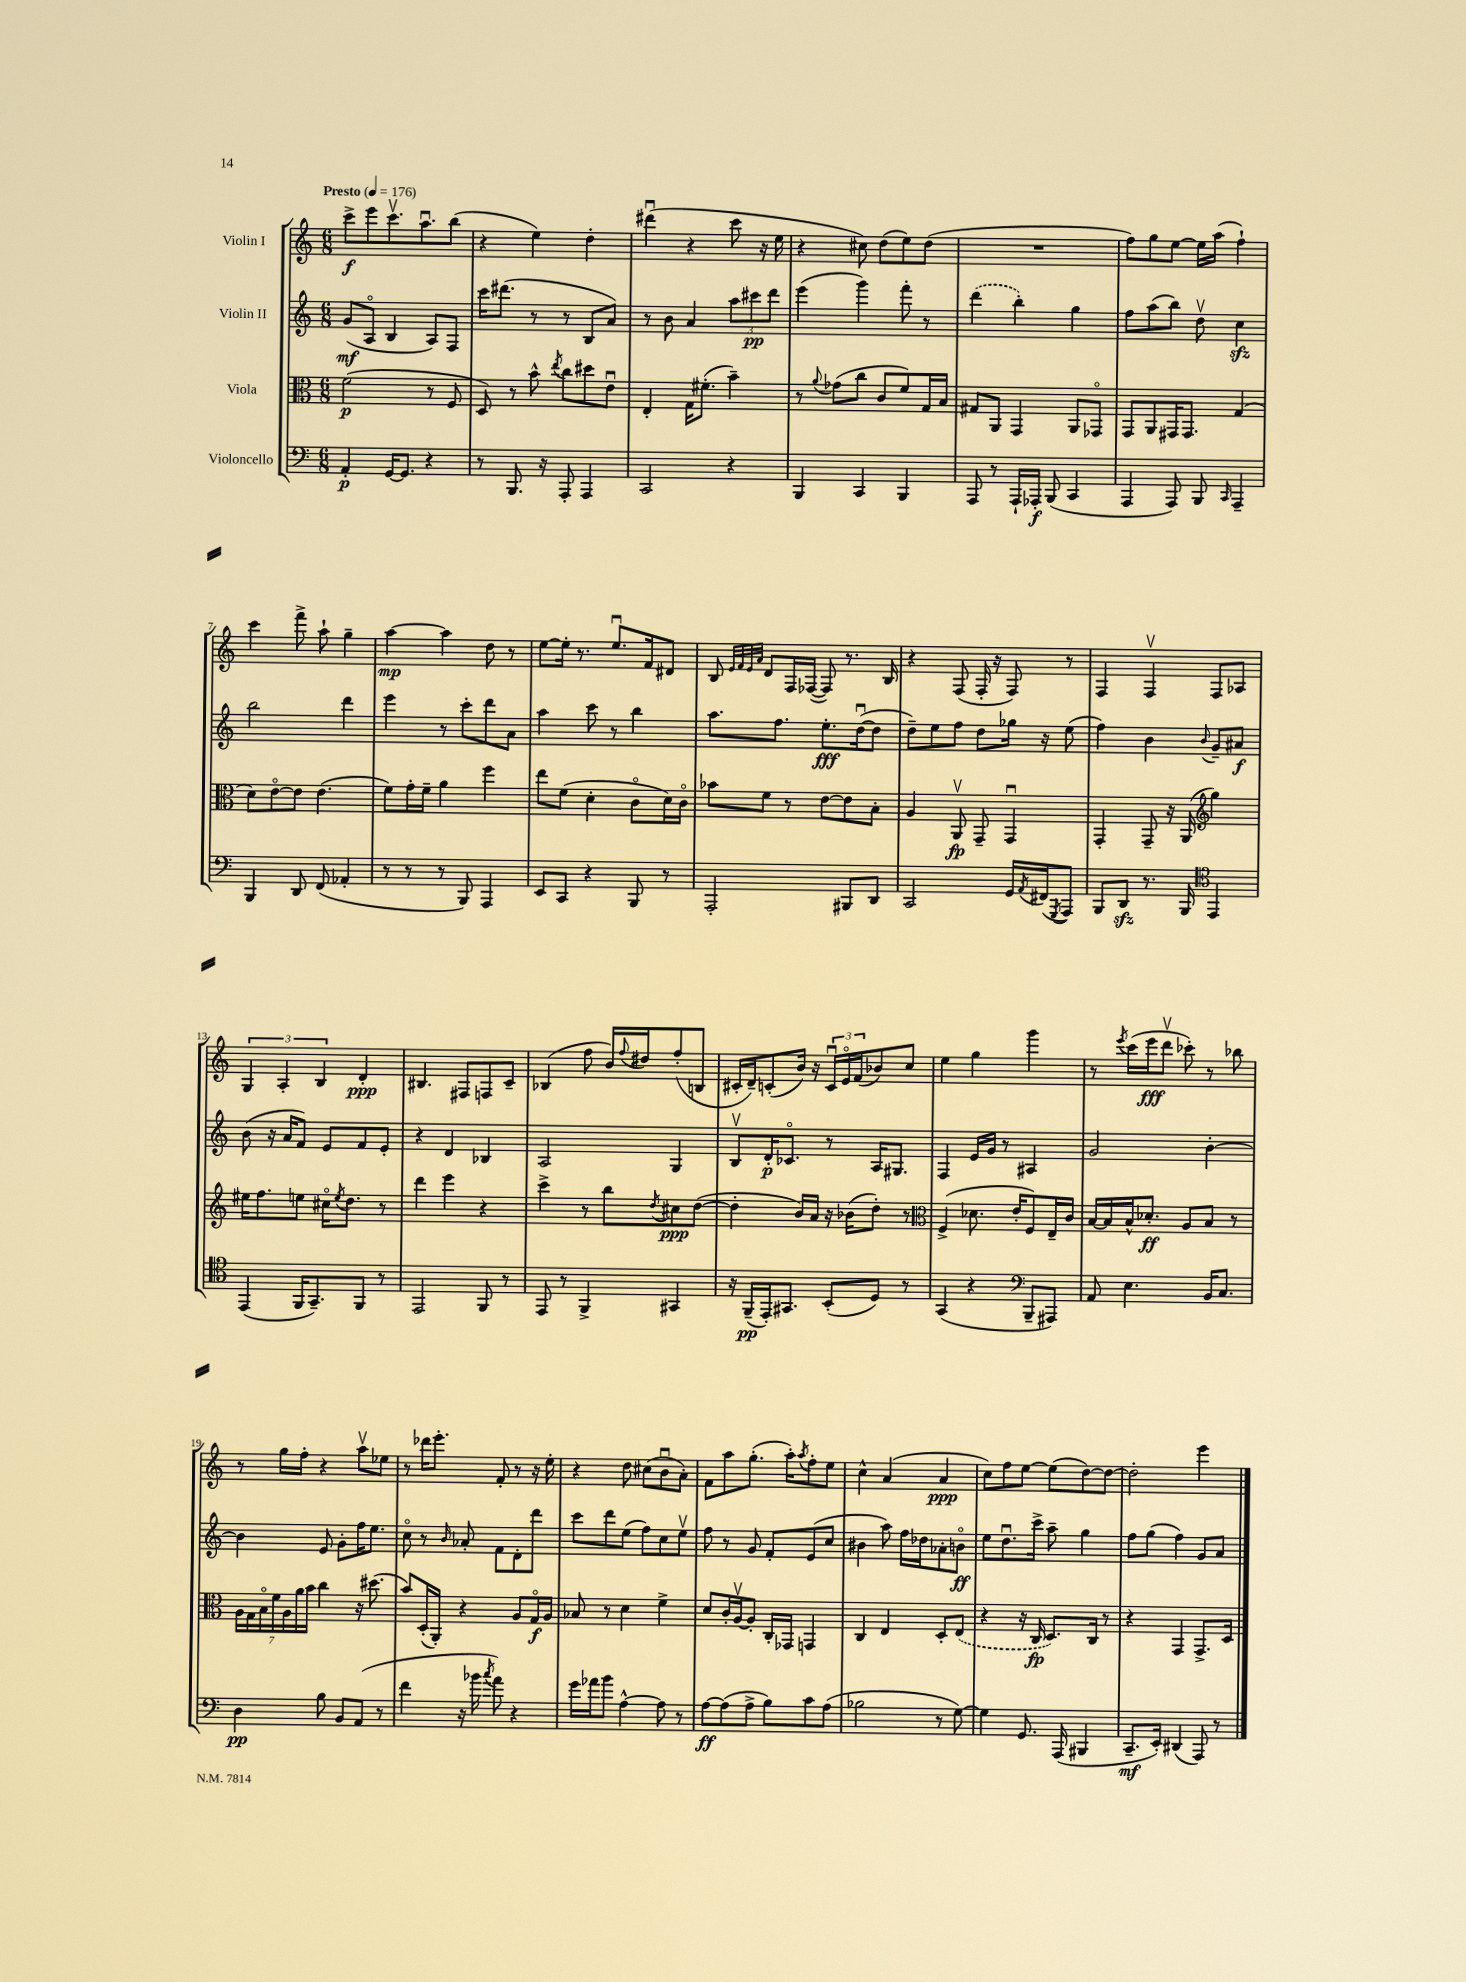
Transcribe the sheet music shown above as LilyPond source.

<<
\new StaffGroup <<
\new Staff = "s0" \with { instrumentName = "Violin I" } {
    \clef treble \key c \major \numericTimeSignature \time 6/8 \tempo "Presto" 4 = 176
    c'''8->\f e'''8 c'''8.\upbow a''8.\downbow b''8( |
    r4 e''4) d''4-. |
    dis'''4\downbow( r4 c'''8 r16 e''16 |
    r4 cis''8) d''8( e''8) d''8( |
    R2. |
    f''8) g''8 e''8~ e''16 a''16( f''4-!) |
    c'''4 f'''8-> a''8-! g''4-- |
    a''4~\mp a''4 d''8 r8 |
    e''8~ e''16-. r8. e''8.\downbow f'16 dis'8 |
    b8 \grace { e'32 f'32 e'32 a'32 } d'8 f16 fes16~( fes8) r8. b16 |
    r4 f8( f16-. r16 f8) r8 |
    f4 f4\upbow f8 aes8 |
    \tuplet 3/2 { g4 a4-. b4 } d'4-.\ppp |
    bis4. fis8 f8 c'8-- |
    bes4( f''8 b'16) \appoggiatura { f''8 } dis''16 f''8-.( b8 |
    cis'16-. d'16--) c'8-.( b'16) r16 \tuplet 3/2 { c'16\downbow e'16\flageolet f'16( } bes'8) c''8 |
    e''4 g''4 g'''4 |
    r8 \acciaccatura { e'''8 } c'''16( e'''16\fff d'''8\upbow ces'''8-.) r8 bes''8 |
    r8 g''16 f''16-. r4 a''8\upbow ees''8 |
    r8 des'''16 e'''8.-. f'8-. r8 r16 e''16-. |
    r4 d''8 cis''8( b'8\downbow a'8-.) |
    f'8 a''8 g''8.-.( a''16-.) \acciaccatura { a''8 } f''8-. e''8 |
    c''4-^ a'4( a'4\ppp |
    c''8) f''8 e''8~ e''8( d''8~) d''8~ |
    d''2-. e'''4 \bar "|." |
}
\new Staff = "s1" \with { instrumentName = "Violin II" } {
    \clef treble \key c \major \numericTimeSignature \time 6/8
    g'8\mf( a8\flageolet b4 a8) f8 |
    c'''16 dis'''8.( r8 r8 b8 a'8) |
    r8 b'8 a'4 \tuplet 3/2 { a''8 cis'''8\pp d'''8 } |
    e'''4( g'''4) f'''8-. r8 |
    \once \slurDashed d'''4( b''4-.) g''4 |
    f''8 a''8( b''8) d''8\upbow c''4\sfz |
    b''2 d'''4 |
    e'''4 r8 c'''8-. d'''8 a'8 |
    a''4 c'''8 r8 b''4 |
    a''8. f''8. e''8.-.\fff d''16~\downbow( d''8 |
    d''8--) e''8 f''8 d''8 ges''16 r16 e''8( |
    f''4) b'4 \appoggiatura { b'8 } g'8-- ais'8\f |
    b'8( r16 a'16 f'8) e'8 f'8 e'8-. |
    r4 d'4 bes4 |
    a2 g4 |
    b8\upbow d'16-.\p ces'8.\flageolet r8 a16 gis8. |
    f4 e'16 g'16 r8 ais4 |
    g'2 b'4~-. |
    b'4 e'8 g'8-. f''16 e''8. |
    c''8\flageolet r8 \grace { b'16 } aes'8-. f'8 d'8-. d'''8 |
    c'''8 d'''8 e''8( f''8) c''8 e''8\upbow |
    f''8 r8 g'8 f'8-. e'8( c''8 |
    bis'4 a''8) f''16 des''16 aes'8-. b'8\flageolet\ff |
    e''8 d''8.\downbow c'''16-> a''8-- g''4 |
    f''8 g''8( f''4) g'8 a'8 \bar "|." |
}
\new Staff = "s2" \with { instrumentName = "Viola" } {
    \clef alto \key c \major \numericTimeSignature \time 6/8
    f'2\p( r8 f8 |
    d8) r8 b'8-^ \acciaccatura { e''8 } c''8 dis''8 e'8\downbow |
    e4-. g16 fis'8.-.( b'4--) |
    r8 \appoggiatura { a'8 } ges'8( c''8 c'8 f'8) g16 b16 |
    gis8 a,8 g,4 a,8 ges,8\flageolet |
    g,8 a,8 gis,16 gis,8. g4( |
    d'8) e'8~\flageolet e'8 e'4.( |
    f'8) g'16-. f'16-- a'4 f''4 |
    e''8 f'8( d'4-. c'8\flageolet d'16) c'16\flageolet |
    bes'8 f'8 r8 e'8~ e'8 b8-. |
    a4 a,8\upbow\fp g,8-- g,4\downbow |
    g,4-. g,8-- r16 a,16( \clef treble g''4) |
    eis''16 f''8. e''8 cis''16\flageolet \acciaccatura { e''8 } d''8. r8 |
    d'''4 e'''4 r4 |
    c'''4-> r8 b''8 \acciaccatura { d''8 } cis''8\ppp d''8~( |
    d''4-. b'16) a'16 r16 bes'16( d''8-.) r8 |
    \clef alto f4->( des'8. e'16-. f8) e16-- c'16 |
    b16~ b16 b16-^ des'8.-.\ff a8 b8 r8 |
    \tuplet 7/4 { a16 g16 b16\flageolet f'16 a16 a'16 b'16 } c''4 r16 dis''8.( |
    b'8) d16-.( a,16-.) r4 a8 g16\flageolet\f a16 |
    bes8 r8 d'4 f'4-> |
    d'8 c'16-. a16~\upbow a8-. c16-. ges,16 g,4 |
    c4 e4 d8-. \once \slurDashed e8( |
    r4 r16 c16\fp d8.) c16 r8 |
    r4 g,4 g,8.-> d16 \bar "|." |
}
\new Staff = "s3" \with { instrumentName = "Violoncello" } {
    \clef bass \key c \major \numericTimeSignature \time 6/8
    a,4-.\p g,16~ g,8. r4 |
    r8 b,,8. r16 a,,8-. a,,4 |
    c,2 r4 |
    b,,4 c,4 b,,4 |
    a,,8 r8 a,,16-! aes,,16-.\f b,,8( c,4 |
    a,,4 a,,8) b,,8 \grace { c,16 } a,,4-- |
    b,,4 d,8 f,8( aes,4-. |
    r8 r8 r8 b,,8) a,,4 |
    e,8 c,8 r4 b,,8 r8 |
    a,,2-. bis,,8 d,8 |
    c,2 g,16 \acciaccatura { a,8 } fis,16( \acciaccatura { g,,8 } a,,8) |
    b,,8 d,8\sfz r8. b,,16 \clef tenor e,4 |
    e,4( f,16 g,8.--) f,8 r8 |
    e,2 f,8 r8 |
    e,8 r8 f,4-> gis,4 |
    r16 f,16--\pp( e,16-.) gis,8. b,8-.( d8) r8 |
    g,4( r4 \clef bass b,,8-- ais,,8) |
    a,8 e4. b,16 c8. |
    d4\pp b8 b,8 a,8( r8 |
    f'4 r16 bes'16 \acciaccatura { c''8 } a'8) r4 |
    g'16 aes'16 b'8 a4~-^ a8 r8 |
    a8~\ff a8( a8-> b8) c'8 a8( |
    bes2 r8 g8~) |
    g4 g,8. a,,16( bis,,4 |
    c,8.--\mf e,16-.) dis,4( a,,8) r8 \bar "|." |
}
>>
>>
